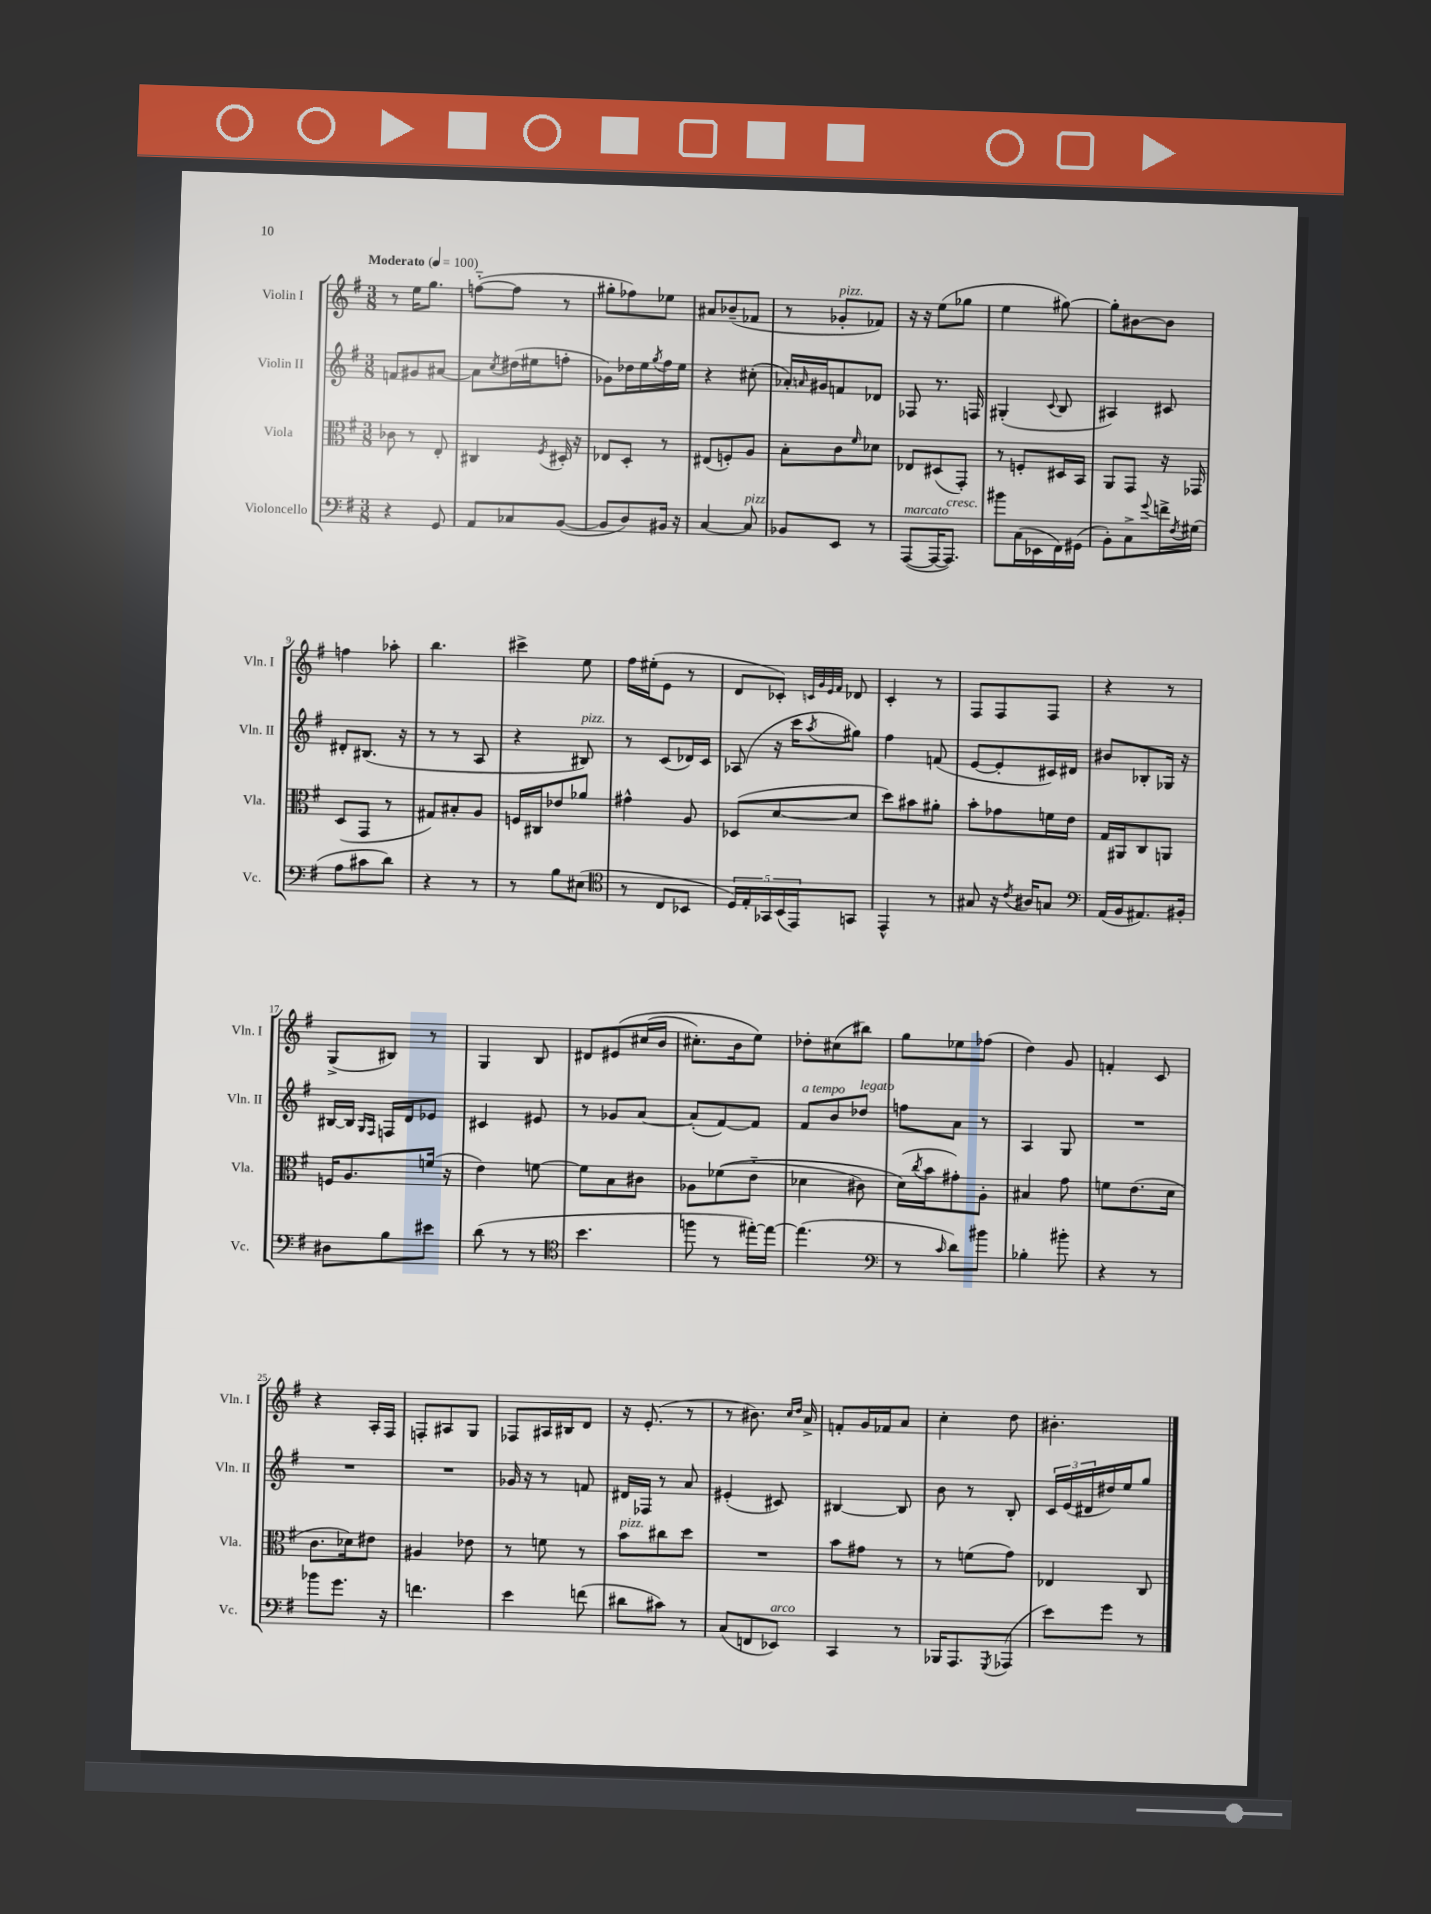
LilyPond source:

<<
\new StaffGroup <<
\new Staff = "s0" \with { instrumentName = "Violin I" shortInstrumentName = "Vln. I" } {
    \clef treble \key g \major \numericTimeSignature \time 3/8 \tempo "Moderato" 4 = 100
    r8 e''16 g''8. |
    f''8~-_( f''8 r8 |
    gis''8-. fes''8) ees''8 |
    ais'8 bes'8--( fes'8 |
    r8 ges'8-.^\markup { \italic "pizz." } fes'8) |
    r16 r16 e''8( ges''8 |
    e''4 gis''8~) |
    gis''8-. bis'8~ bis'8 |
    f''4 aes''8-. |
    b''4. |
    cis'''4-> e''8 |
    fis''16 eis''16-.( e'8 r8 |
    d'8 ces'8-.) \grace { c'32 g'32 e'32 fis'32 } des'8 |
    c'4-. r8 |
    fis8 fis8 fis8 |
    r4 r8 |
    g8->( bis8) r8 |
    g4 b8 |
    dis'8 eis'8\( cis''16( b'16 |
    cis''8.-.) b'16 e''8\) |
    des''8-. cis''8( bis''8) |
    g''8 ees''8 fes''8( |
    d''4) g'8 |
    f'4-. c'8 |
    r4 a16-. fis16 |
    f8-. ais8 g8 |
    fes8 ais16 bis16 d'8 |
    r16 e'8.-.( r8 |
    r8 bis'8.) \grace { c''16 d''16 } a'16-> |
    f'8-. g'16 fes'16 a'8 |
    c''4-. d''8 |
    bis'4.-. \bar "|." |
}
\new Staff = "s1" \with { instrumentName = "Violin II" shortInstrumentName = "Vln. II" } {
    \clef treble \key g \major \numericTimeSignature \time 3/8
    f'8 gis'8 ais'8~ |
    ais'8 \acciaccatura { c''8 } dis''16( eis''16 f''8-. |
    ges'8) des''16 e''16 \acciaccatura { g''8 } fis''16 e''16 |
    r4 cis''8-.( |
    aes'16-.) \grace { a'16 } gis'16 f'8 des'8 |
    fes8 r8. f16 |
    gis4-.( \appoggiatura { c'8 } b8 |
    ais4) cis'8 |
    dis'8-. bis8.( r16 |
    r8 r8 a8 |
    r4 bis8^\markup { \italic "pizz." }) |
    r8 c'8( des'16) c'16 |
    aes8( r16 c'''16 \acciaccatura { a''8 } gis''8) |
    fis''4 f'8( |
    e'8~ e'8-. cis'16) dis'16 |
    bis'8 bes8-. ges16 r16 |
    bis16~ bis16 \grace { g16 fis16 } f16 d'16 ees'8 |
    cis'4 eis'8 |
    r8 ges'8 a'8~ |
    a'8-.( fis'8~) fis'8 |
    fis'8^\markup { \italic "a tempo" } b'8 des''8^\markup { \italic "legato" } |
    f''8 a'8 r8 |
    a4 g8 |
    R4. |
    R4. |
    R4. |
    ges'16 r16 r8 f'8 |
    dis'16 fes16 r8 a'8 |
    eis'4-.( cis'8) |
    bis4~ bis8 |
    b'8 r8 b8-. |
    \tuplet 3/2 { c'16 e'16( dis'16 } dis''16) e''16 g''8 \bar "|." |
}
\new Staff = "s2" \with { instrumentName = "Viola" shortInstrumentName = "Vla." } {
    \clef alto \key g \major \numericTimeSignature \time 3/8
    ces'8 r8 e8-. |
    cis4 \acciaccatura { fis8 } dis16-. r16 |
    ees8 d8-. r8 |
    eis8( f8-.) a8 |
    b8-. c'8 \grace { fis'16 } des'8 |
    ees8 dis8( g,8-.) |
    r8 f8-. dis16 b,16 |
    a,8 g,8 r16 ges,16 |
    d8( g,8 r8 |
    gis8) bis8-. a8 |
    f16 cis16 ees'8 aes'8 |
    gis'4-^ a8 |
    des8( d'8~ d'8 |
    d''8) bis'8 ais'8-. |
    b'8-. ges'8 f'16 e'16 |
    g16 ais,16 c8 a,8 |
    f16 a8. f'16( r16 |
    e'4) f'8~ |
    f'8 b8 cis'8 |
    aes8 fes'8(\( e'8-_ |
    des'4 cis'8) |
    d'16(\) \acciaccatura { c''8 } b'16 gis'8-.) a8-. |
    bis4 g'8 |
    f'8 e'8.( d'16 |
    c'8. des'16) eis'8 |
    ais4 ees'8 |
    r8 f'8 r8 |
    b'8^\markup { \italic "pizz." } cis''8 d''8 |
    R4. |
    b'8 gis'8 r8 |
    r8 f'8( g'8) |
    ees4 c8 \bar "|." |
}
\new Staff = "s3" \with { instrumentName = "Violoncello" shortInstrumentName = "Vc." } {
    \clef bass \key g \major \numericTimeSignature \time 3/8
    r4 g,8 |
    a,8 ces8 b,8~( |
    b,8 d8) bis,16 r16 |
    c4~ c8^\markup { \italic "pizz." } |
    bes,8 e,8 r8 |
    a,,8~^\markup { \italic "marcato" }( a,,16~ a,,8.^\markup { \italic "cresc." }) |
    bis'8 c16( ees,16 fis,16) gis,16( |
    b,8-.) c8-> \appoggiatura { g'8 } f'16-> \acciaccatura { fis8 } gis16( |
    a8 cis'8 d'8) |
    r4 r8 |
    r8 b8 eis8( |
    \clef tenor r8 c8 bes,8 |
    \tuplet 5/4 { d16) e16-. ges,16 b,16( e,16) } g,8 |
    e,4-^ r8 |
    gis8 r16 \acciaccatura { c'8 } ais16 g8 |
    \clef bass a,16( b,16 ais,8.) bis,16-. |
    dis8 b8 eis'8 |
    d'8( r8 r8 |
    \clef tenor b'4. |
    f''8 r8 eis''16~-.) eis''16~ |
    eis''4.( |
    \clef bass r8 \grace { c'16 } d'8) bis'8 |
    bes4-. bis'8-. |
    r4 r8 |
    bes'8 g'8. r16 |
    f'4. |
    e'4 f'8( |
    dis'8 cis'8) r8 |
    c8( f,8 ees,8^\markup { \italic "arco" }) |
    c,4 r8 |
    bes,,16 a,,8. \acciaccatura { g,,8 } aes,,8( |
    e'8) g'8 r8 \bar "|." |
}
>>
>>
